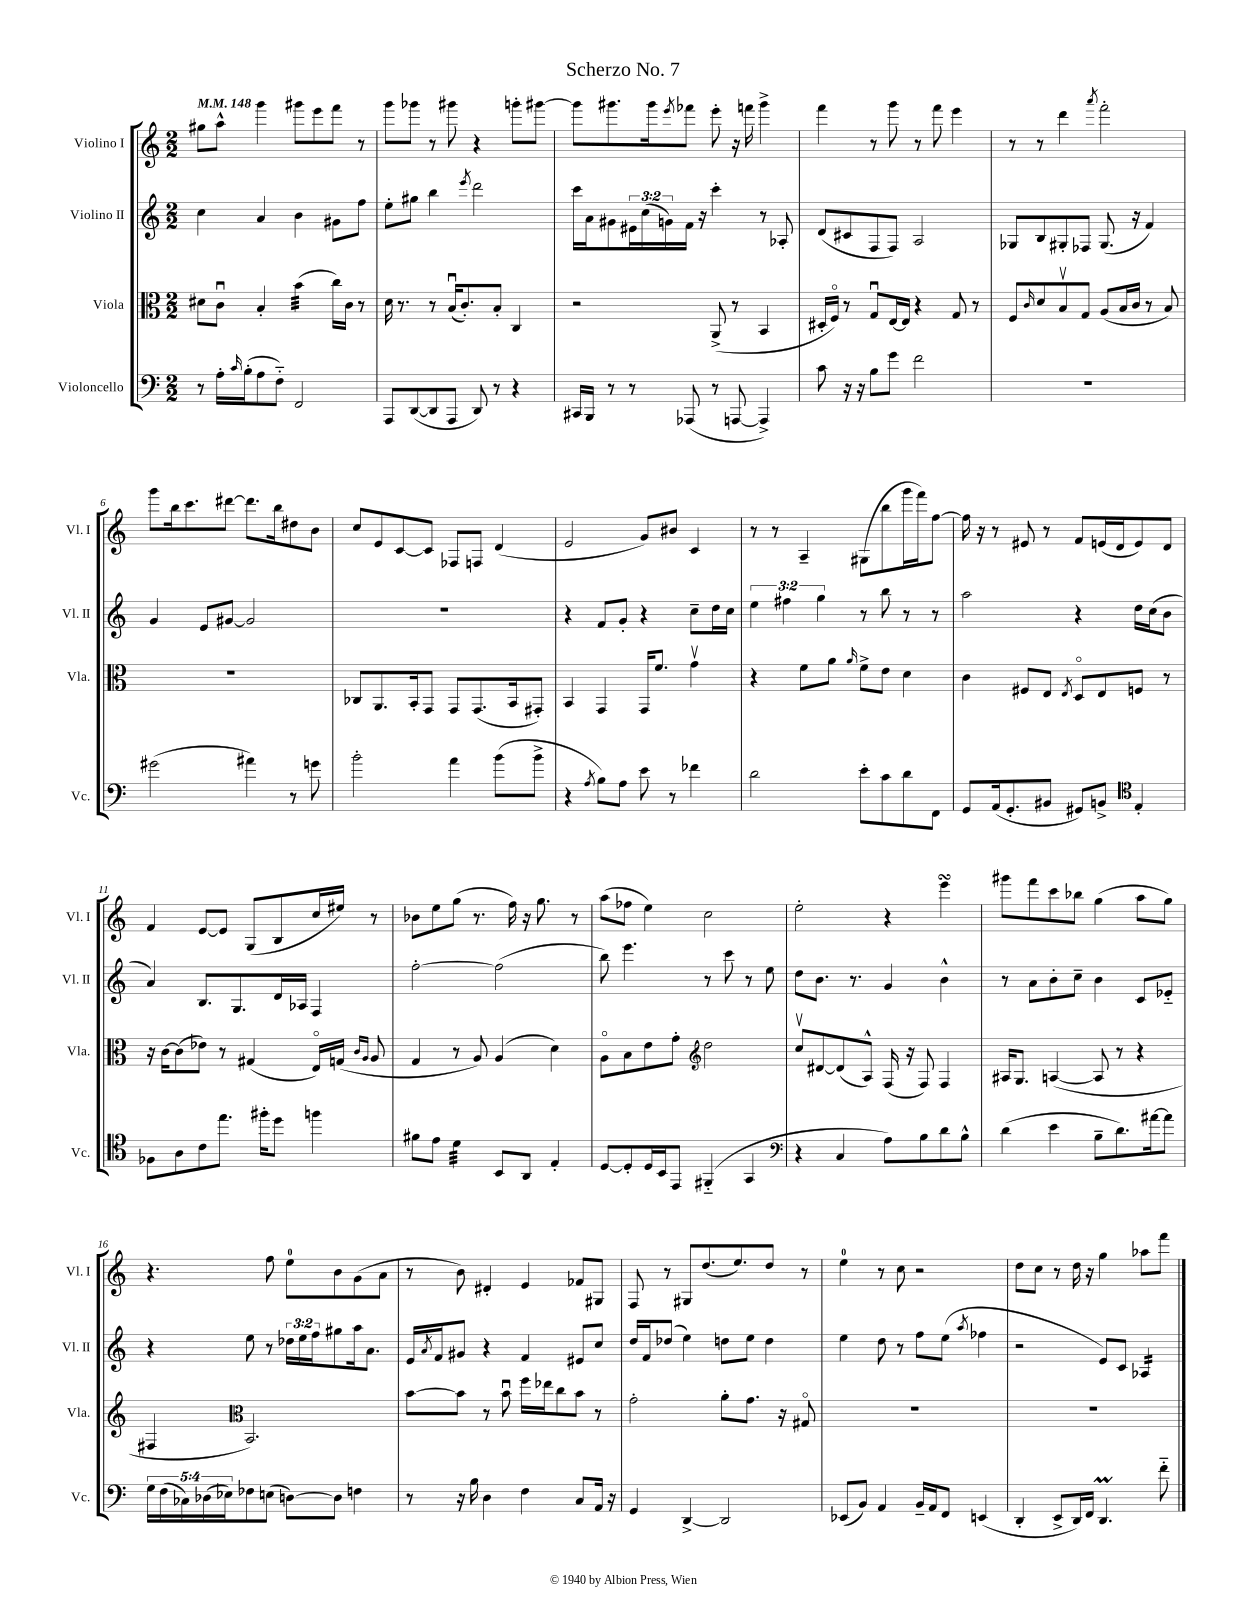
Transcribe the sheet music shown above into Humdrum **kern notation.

**kern	**kern	**kern	**kern
*staff4	*staff3	*staff2	*staff1
*clefF4	*clefC3	*clefG2	*clefG2
*k[]	*k[]	*k[]	*k[]
*M2/2	*M2/2	*M2/2	*M2/2
*MM148	*MM148	*MM148	*MM148
8r	8d#\L	4cc\	8gg#\L
16A'\LL	8cu\J	.	8aa^^\J
16qqc/	.	.	.
(16B'\J	.	.	.
8A\	4B'/	4a/	4ggg\
8F'~\J)	.	.	.
2FF/	(4b\	4b\	8ggg#\L
.	.	.	8eee\
.	16cc\LL)	8g#\L	8fff\J
.	16c\JJ	.	.
.	8r	8ff\J	8r
=	=	=	=
8AAA/L	16d\	8ee'\L	8ggg\L
.	8.r	.	.
([8DD/	.	8gg#\J	8ggg-\J
8DD/]	8r	4bb\	8r
8AAA/J	(16Bu/LK	.	8ggg#\
.	8.c'/)	.	.
.	.	8qeee/	.
8DD/)	.	2ddd\	4r
8r	8B'/J	.	.
4r	4C/	.	8ggg'\L
.	.	.	[8ggg#\J
=	=	=	=
16CC#/LL	2r	16ccc\LL	8ggg#\]L
16BBB/JJ	.	16a\J	.
8r	.	8g#\	8.ggg#\
8r	.	24e#\L	.
.	.	(24cc\	.
.	.	.	16ggg#\k
.	.	24g\)	.
.	.	.	8qeee/
(8AAA-/	.	16f\JJ	8fff-\J
.	.	16r	.
8r	(8AA^/	4ccc'\	8eee'\
[8AAA/	8r	.	16r
.	.	.	16fff\
4AAA^/])	4BB/	8r	4ggg#^\
.	.	8A-'/	.
=	=	=	=
8c\	16D#'/LL	(8d/L	4fff\
.	16Fo/JJ)	.	.
16r	8r	8c#/	.
16r	.	.	.
8B\L	8Gu/L	8F/	8r
8g\J	[16E/L	8F/J)	8ggg\
.	16E/]JJ	.	.
2f\	4r	2A/	8r
.	.	.	8fff\
.	8G/	.	4eee\
.	8r	.	.
=	=	=	=
1r	8F/L	8G-/L	8r
.	16qqc/	.	.
.	8d/	8B/	8r
.	8Bv/	8G#'/	4ddd\
.	8G/J	8F-/J	.
.	.	.	8qaaa/
.	(8A/L	(8.G#/	2fff'\
.	16B/L	.	.
.	16c/JJ	16r	.
.	8r	4f/)	.
.	8B/)	.	.
=	=	=	=
(2g#\	1r	4g/	8ggg\L
.	.	.	16bb\k
.	.	.	8.ccc\
.	.	8e/L	.
.	.	[8g#/J	[8ddd#\J
4a#\)	.	2g#/]	8.ddd#\]L
.	.	.	16bb\k
8r	.	.	8dd#\
8g\	.	.	8b\J
=	=	=	=
2b'\	8C-/L	1r	8cc/L
.	8.AA/	.	8e/
.	.	.	[8c/
.	16BB'/k	.	.
.	8GG/J	.	8c/]J
4a\	8GG/L	.	8F-/L
.	(8.GG/	.	8F/J
(8b\L	.	.	(4d/
.	16BB/k	.	.
8b^\J	8GG#'/J)	.	.
=	=	=	=
4r	4BB/	4r	2e/
8qA/	.	.	.
8B\L)	4GG/	8f/L	.
8A\J	.	8g'/J	.
8e\	16GG/LK	4r	8g/L)
.	8.f/J	.	.
8r	.	.	8b#/J
4f-\	4gv\	8cc~\L	4c/
.	.	16dd\L	.
.	.	16cc\JJ	.
=	=	=	=
2d\	4r	6ee\	8r
.	.	.	8r
.	.	6ff#\	.
.	8f\L	.	4A~/
.	.	6gg\	.
.	8a\J	.	.
.	16qqa/	.	.
8e'\L	8f^\L	8r	(8G#\L
8c\	8e\J	8bb\	8bb\
8d\	4d\	8r	16ggg\L
.	.	.	16fff\J)
8FF\J	.	8r	[8ff\J
=	=	=	=
8GG/L	4c\	2aa\	16ff\]
.	.	.	16r
(16AA/k	.	.	8r
8.GG'/	.	.	.
.	8F#/L	.	8e#/
8BB#/J	8E/J	.	8r
.	8qE/	.	.
8GG#/L)	8Do/L	4r	8f/L
8BB^/J	8E/	.	(16e/L
.	.	.	16d/J
*clefC4	*	*	*
4E'/	8F/J	16dd\LL	8e/)
.	.	(16cc\J	.
.	8r	8b\J	8d/J
=	=	=	=
8F-\L	16r	4a/)	4f/
.	[16c\LK	.	.
8A\	(8c\]	.	.
8c\	8e-\J)	8.B/L	[8e/L
8.ee\J	8r	.	8e/]J
.	.	8.G/	.
.	(4G#/	.	(8G/L
16ff#'\LK	.	.	.
8dd\J	.	16d/L	8B/
.	.	16A-/JJ	.
4ff\	16Eo/LL)	4F/	16cc/L
.	(16G/JJ	.	16ee#/JJ)
.	16qqc/LL	.	.
.	16qqA/JJ	.	.
.	8A/	.	8r
=	=	=	=
8f#\L	4G/	[2ff'\	8b-\L
8e\J	.	.	8ee\
4d\	8r	.	(8gg\J
.	8A/)	.	8.r
8BB/L	(4A/	(2ff\]	.
.	.	.	16ff\)
8AA/J	.	.	16r
.	.	.	8.gg\
4E'/	4d\)	.	.
.	.	.	8r
=	=	=	=
[8D/L	8Ao\L	8bb\)	(8aa\L
8D'/]	8B\	4.eee\	8ff-\J
16D/L	8e\	.	4ee\)
16BB/J	.	.	.
8EE/J	8g'\J	.	.
*	*clefG2	*	*
(4FF#'~/	2dd\	8r	2cc\
.	.	8ccc\	.
4GG/	.	8r	.
.	.	8ee\	.
=	=	=	=
*clefF4	*	*	*
4r	8ccv/L	8dd\L	2ee'\
.	[8d#/	8.b\J	.
4C/	(8d#/]	.	.
.	.	8.r	.
.	8A^^/J)	.	.
8A\L)	(16F/	4g/	4r
.	16r	.	.
8B\	8F/)	.	.
8d\	4F/	4b^^\	4eee\
8B^^\J	.	.	.
=	=	=	=
(4d\	16A#/LK	8r	8ggg#\L
.	8.G/J	.	.
.	.	8a\L	8fff\
4e\	([4A/	8b'\	8ccc\
.	.	8cc~\J	8bb-\J
8B~\L	8A/]	4b\	(4gg\
8.d\)	8r	.	.
.	4r	8c/L	8aa\L
[16a#\k	.	.	.
8a#\]J	.	8e-'~/J	8gg\J)
=	=	=	=
20G\LL	4F#/	4r	4.r
(20F\	.	.	.
20C-\)	.	.	.
(20D-\	.	.	.
20E-\J)	.	.	.
*	*clefC3	*	*
8F-\	2.BB/)	8ee\	.
(8E\J	.	8r	8ff\
[8D\L)	.	24dd-\LL	8ee\L
.	.	24ee\	.
.	.	24ff\J	.
8D\]J	.	8gg#\	8b\
4F\	.	16aa\k	(8g\
.	.	8.a\J	.
.	.	.	8a\J
=	=	=	=
8r	[8b\L	16e/LL	8r
.	.	8qa/	.
.	.	16f/J	.
16r	8b\]J	8g#/J	8b\)
16B\	.	.	.
4D\	8r	4r	4d#'/
.	8bu\	.	.
4F\	16ff\LL	4f/	4e/
.	16ee-\J	.	.
.	8cc\	.	.
8C/L	8b\J	8e#/L	8f-/L
16AA/Jk	8r	8cc/J	8G#/J
16r	.	.	.
=	=	=	=
4GG/	2g'\	16dd/LL	8F/
.	.	16f/J	.
.	.	(8dd-/J	8r
[4DD^/	.	4ee\)	8G#/L
.	.	.	(8.dd/
2DD/]	8a'\L	8dd\L	.
.	.	.	8.ee/)
.	8.g\J	8ee\J	.
.	.	4dd\	8dd/J
.	16r	.	.
.	8G#o/	.	8r
=	=	=	=
(8EE-/L	1r	4ee\	4ee\
8BB/J)	.	.	.
4AA/	.	8dd\	8r
.	.	8r	8cc\
16BB~/LL	.	8ff\L	2r
16AA/J	.	.	.
8FF/J	.	(8ee\J	.
.	.	8qaa/	.
(4EE/	.	4ff-\	.
=	=	=	=
4DD'/	1r	2r	8dd\L
.	.	.	8cc\J
8EE^/L	.	.	8r
16DD/L)	.	.	16dd\
16FF/JJ	.	.	16r
4.DD/	.	8e/L)	4gg\
.	.	8c/J	.
.	.	4A-/	8aa-\L
8f'~\	.	.	8fff\J
==	==	==	==
*-	*-	*-	*-
